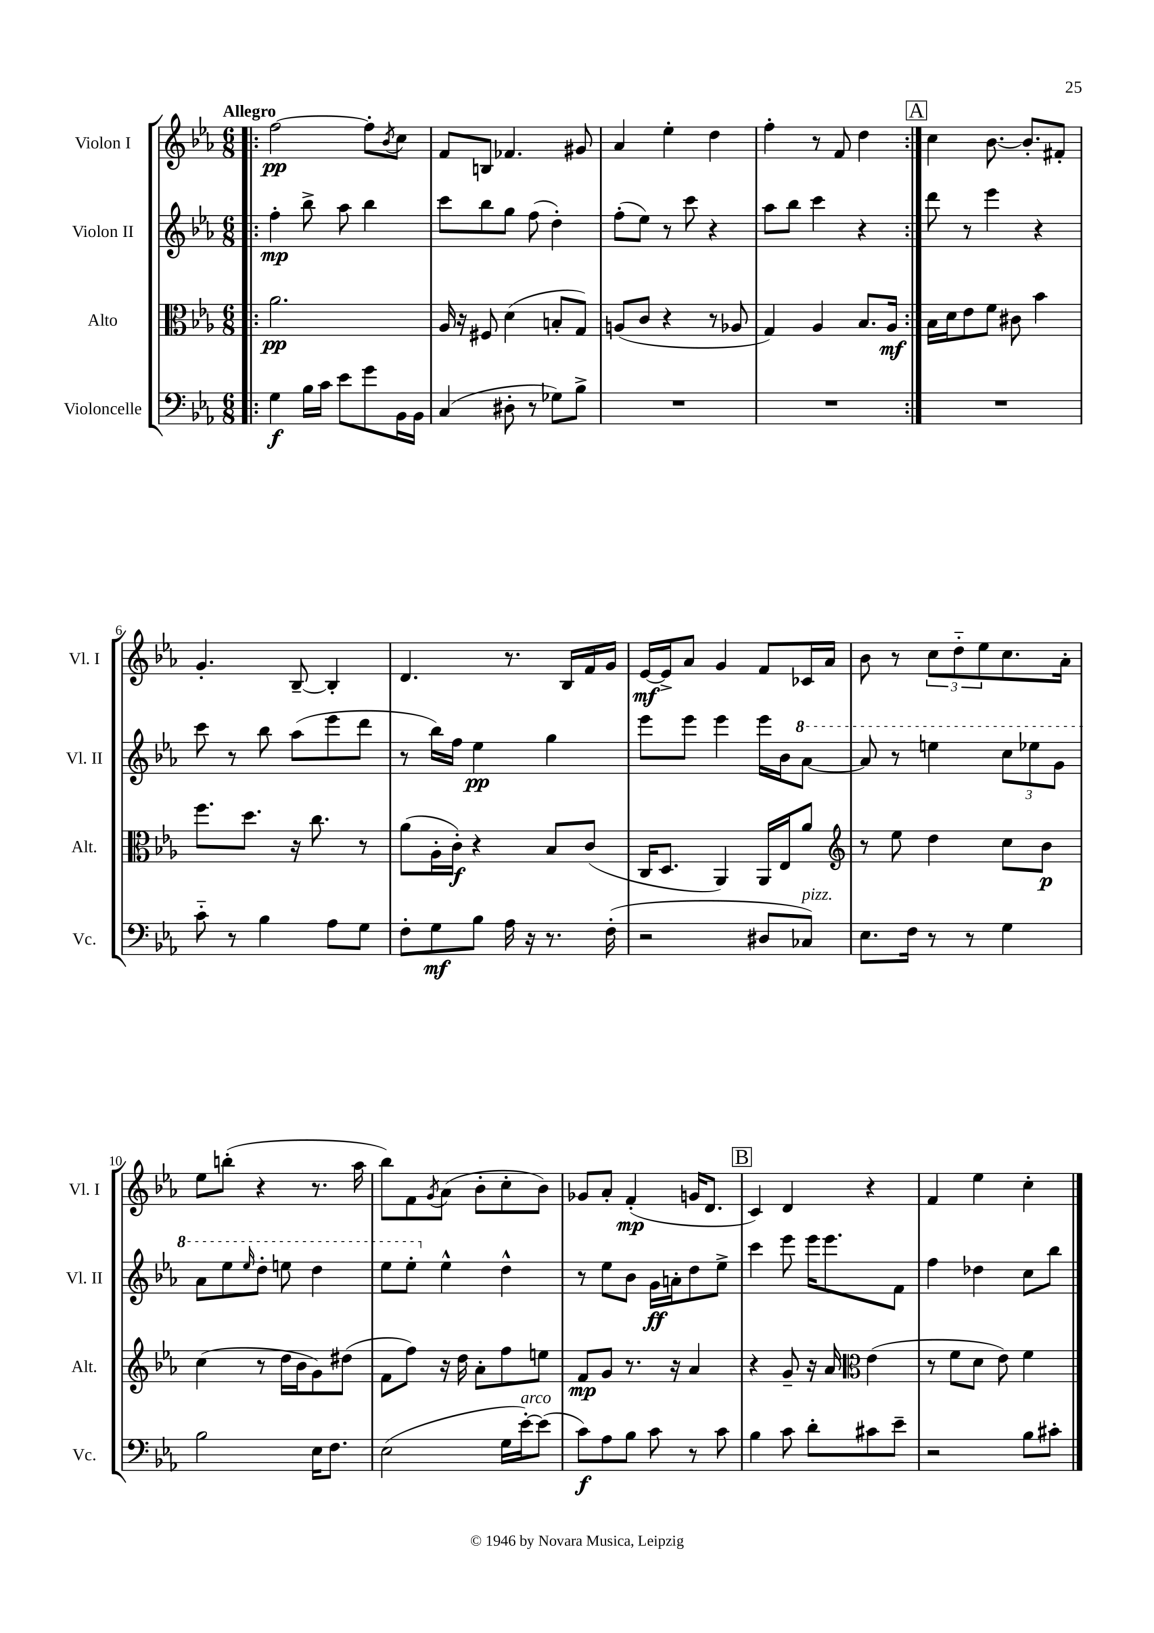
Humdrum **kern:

**kern	**kern	**kern	**kern
*staff4	*staff3	*staff2	*staff1
*clefF4	*clefC3	*clefG2	*clefG2
*k[b-e-a-]	*k[b-e-a-]	*k[b-e-a-]	*k[b-e-a-]
*M6/8	*M6/8	*M6/8	*M6/8
=!|:	=!|:	=!|:	=!|:
4G	2.a-	4ff'	[2ff
16B-	.	8bb-^	.
16c	.	.	.
8e-	.	8aa-	.
8g	.	4bb-	8ff']
.	.	.	8qb-
16BB-	.	.	8cc
16BB-	.	.	.
=	=	=	=
(4C	16A-	8ccc	8f
.	16r	.	.
.	8F#	8bb-	8B
8D#'	(4d	8gg	4.f-
8r	.	(8ff	.
8G-)	8B'	4dd')	.
8B-^	8G)	.	8g#
=	=	=	=
2.r	(8A	(8ff'	4a-
.	8c	8ee-)	.
.	4r	8r	4ee-'
.	.	8ccc	.
.	8r	4r	4dd
.	8A-	.	.
=	=	=	=
2.r	4G)	8aa-	4ff'
.	.	8bb-	.
.	4A-	4ccc	8r
.	.	.	8f
.	8.B-	4r	4dd
.	16A-	.	.
=:|!	=:|!	=:|!	=:|!
2.r	16B-	8ddd	4cc
.	16d	.	.
.	8e-	8r	.
.	8f	4eee-	[8.b-
.	8c#	.	.
.	.	.	8.b-']
.	4b-	4r	.
.	.	.	8f#'
=	=	=	=
8c'~	8.ff	8ccc	4.g'
8r	.	8r	.
.	8.dd	.	.
4B-	.	8bb-	.
.	16r	(8aa-	[8B-~
.	8.cc	.	.
8A-	.	8eee-	4B-']
8G	8r	8ddd	.
=	=	=	=
8F'	(8a-	8r	4.d
8G	16A-'	16bb-)	.
.	16c')	16ff	.
8B-	4r	4ee-	.
16A-	.	.	8.r
16r	.	.	.
8.r	8B-	4gg	.
.	.	.	16B-
.	(8c	.	16f
(16F'	.	.	16g
=	=	=	=
2r	16C	8eee-	[16e-
.	8.D	.	16e-^]
.	.	8eee-	8a-
.	4AA-)	4eee-	4g
8D#	16AA-	16eee-	8f
.	16E-	16b-	.
8C-)	8a-	[8aa-	16c-
.	.	.	16a-
=	=	=	=
*	*clefG2	*	*
8.E-	8r	8aa-]	8b-
.	8ee-	8r	8r
16F	.	.	.
8r	4dd	4eee	12cc
.	.	.	12dd'~
8r	.	.	.
.	.	.	12ee-
4G	8cc	12ccc	8.cc
.	.	12eee-	.
.	8b-	.	.
.	.	12gg	.
.	.	.	16a-'
=	=	=	=
2B-	(4cc	8aa-	8ee-
.	.	8eee-	(8bb'
.	.	16qqeee-	.
.	8r	8ddd'	4r
.	16dd	8eee	.
.	16b-	.	.
16E-	8g)	4ddd	8.r
8.F	.	.	.
.	(8dd#	.	.
.	.	.	16aa-
=	=	=	=
(2E-	8f	8eee-	8bb-)
.	8ff)	8eee-'	8f
.	.	.	8qg
.	16r	4ee-^^	(8a-
.	16dd	.	.
.	8a-'	.	8b-'
16G	8ff	4dd^^	8cc'
[16e-')	.	.	.
(8e-]	8ee	.	8b-)
=	=	=	=
8c)	8f	8r	8g-
8A-	8g	8ee-	8a-'
8B-	8.r	8b-	(4f'
8c	.	16g	.
.	16r	16a'	.
8r	4a-	8dd	16g
.	.	.	8.d
8c	.	8ee-^	.
=	=	=	=
4B-	4r	4ccc	4c)
8c	8g~	8eee-	4d
8d'	16r	16eee-	.
.	16a-	8.eee-	.
*	*clefC3	*	*
8c#	(4e-	.	4r
8e-~	.	8f	.
=	=	=	=
2r	8r	4ff	4f
.	8f	.	.
.	8d	4dd-	4ee-
.	8e-)	.	.
8B-	4f	8cc	4cc'
8c#'	.	8bb-	.
==	==	==	==
*-	*-	*-	*-
